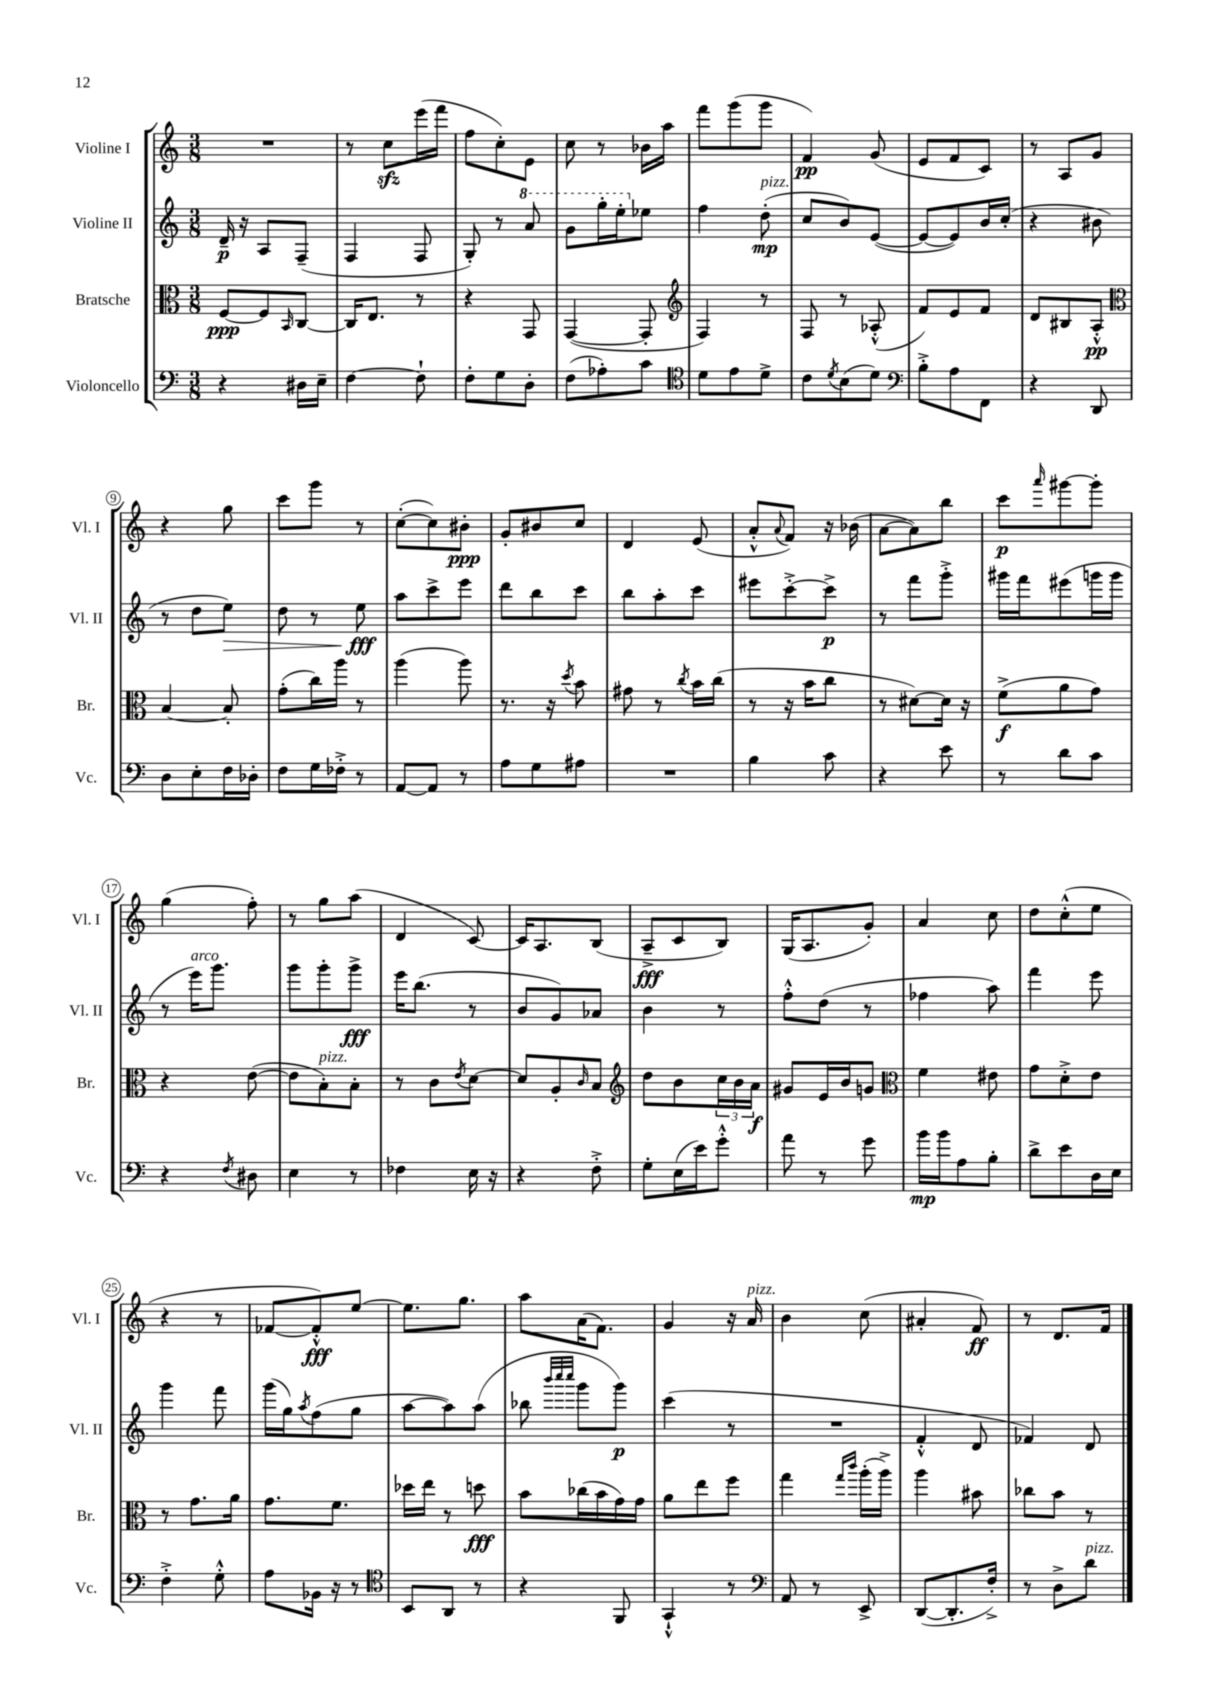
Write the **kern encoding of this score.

**kern	**kern	**kern	**kern
*staff4	*staff3	*staff2	*staff1
*clefF4	*clefC3	*clefG2	*clefG2
*k[]	*k[]	*k[]	*k[]
*M3/8	*M3/8	*M3/8	*M3/8
4r	[8F	16d~	4.r
.	.	16r	.
.	8F]	8A	.
.	16qqBB	.	.
16D#	[8C	(8F~	.
16E~	.	.	.
=	=	=	=
[4F	16C]	4F	8r
.	8.E	.	.
.	.	.	8cc
8F`]	8r	8F	(16eee
.	.	.	16fff
=	=	=	=
8F'	4r	8G')	8ff
8G	.	8r	8cc')
8D'	8GG	8aa	8e
=	=	=	=
(8F	([4GG	8gg	8cc
8A-')	.	16ggg'	8r
.	.	16eee'	.
8c	8GG']	8ee-	16b-
.	.	.	16aa
=	=	=	=
*clefC4	*clefG2	*	*
8d	4F)	4ff	8fff
8e	.	.	(8ggg
8d^	8r	(8dd'	8ggg
=	=	=	=
8c	8F	8cc	4f)
8qd	.	.	.
(8B	8r	8b)	.
8d)	(8A-'^^	([8e	(8g
=	=	=	=
*clefF4	*	*	*
8B'^	8f)	8e_	8e
8A	8e	8e])	8f
8FF	8f	16b	8c)
.	.	(16cc'	.
=	=	=	=
4r	8d	4r	8r
.	8B#	.	8A
8DD	8A'^^	8b#	8g
=	=	=	=
*	*clefC3	*	*
8D	[4B	8r	4r
8E'	.	8dd	.
16F	8B']	8ee)	8gg
16D-'	.	.	.
=	=	=	=
8F	(8g'	8dd	8ccc
16G	16cc)	8r	8ggg
16F-'^	16aa	.	.
8r	8r	8ee	8r
=	=	=	=
[8AA	(4aa	8aa	([8cc'
8AA]	.	8ccc^	8cc])
8r	8aa)	8eee	8b#'
=	=	=	=
8A	8.r	8ddd	8g'
8G	.	8bb	8b#
.	16r	.	.
.	8qdd	.	.
8A#	8b	8ccc	8cc
=	=	=	=
4.r	8g#	8bb	4d
.	8r	8aa'	.
.	8qcc	.	.
.	16b	8ccc	(8e
.	(16cc	.	.
=	=	=	=
4B	8r	8eee#	8a'^^
.	.	.	8qqa
.	16r	[8ccc'^	8f)
.	16b	.	.
8c	8cc	8ccc^]	16r
.	.	.	(16b-
=	=	=	=
4r	8r	8r	[8a
.	[8d#)	8fff	8a])
8e	16d#]	8ggg'^	8bb
.	16r	.	.
=	=	=	=
8r	(8f^	16ggg#	8ccc
.	.	16fff	.
.	.	.	16qqaaa
8d	8a	(8eee#	[8ggg#
8c	8g)	16ggg	8ggg#']
.	.	16ggg	.
=	=	=	=
4r	4r	8r	(4gg
.	.	16eee)	.
.	.	8.ggg	.
8qF	.	.	.
8D#	([8e	.	8ff')
=	=	=	=
4E	8e]	8ggg	8r
.	8B')	8ggg'	8gg
8r	8B'	8ggg^	(8aa
=	=	=	=
4F-	8r	16eee	4d
.	.	(8.bb	.
.	8c	.	.
.	8qe	.	.
16E	[8d	8r	[8c)
16r	.	.	.
=	=	=	=
4r	8d]	8b	16c]
.	.	.	8.A
.	8A'	8g)	.
.	16qqc	.	.
8F'^	8B	8a-	(8B
=	=	=	=
*	*clefG2	*	*
8G'	8dd	4b	8A~^
(16E	8b	.	8c
16e)	.	.	.
8g'^^	24cc	8r	8B)
.	24b	.	.
.	24a	.	.
=	=	=	=
8a	8g#	8ff'^^	(16G
.	.	.	8.A
8r	16e	(8dd	.
.	16b	.	.
8g	8g	8r	8g')
=	=	=	=
*	*clefC3	*	*
16b	4f	4ff-	4a
16b	.	.	.
8A	.	.	.
8B'	8e#	8aa)	8cc
=	=	=	=
8d^	8g	4fff	8dd
8e	8d'^	.	(8cc'^^
16D	8e	8eee	8ee
16E	.	.	.
=	=	=	=
4F'^	8r	4ggg	4r
.	8.g	.	.
8G'^^	.	8fff	8r
.	16a	.	.
=	=	=	=
8A	8.g	(16ggg	[8f-
.	.	16gg)	.
.	.	8qaa	.
16BB-	.	(8ff	8f-'^^])
16r	8.f	.	.
8r	.	8gg	[8ee
=	=	=	=
*clefC4	*	*	*
8BB	16dd-	[8aa	8.ee]
.	16ee	.	.
8AA	8r	8aa])	.
.	.	.	8.gg
8r	8dd	(8aa	.
=	=	=	=
4r	8b	8bb-	8aa
.	.	32qqbbb	.
.	.	32qqcccc	.
.	.	32qqcccc	.
.	(16cc-	8ggg	(16a
.	16b	.	8.f)
8FF	16g)	8ggg)	.
.	16g	.	.
=	=	=	=
4GG`^^	8a	(4ccc	4g
.	8ee	.	.
8r	8ff	8r	16r
.	.	.	16a
=	=	=	=
*clefF4	*	*	*
8AA	4gg	4.r	4b
8r	.	.	.
.	16qqgg	.	.
.	16qqccc	.	.
8EE^	(16aa'	.	(8cc
.	16aa^)	.	.
=	=	=	=
([8DD	4aa	4f'^^	4a#'
8.DD']	.	.	.
.	8b#	8d	8f)
16F'^)	.	.	.
=	=	=	=
8r	8cc-	4f-)	8r
8D^	8b	.	8.d
8d	8r	8d	.
.	.	.	16f
==	==	==	==
*-	*-	*-	*-
